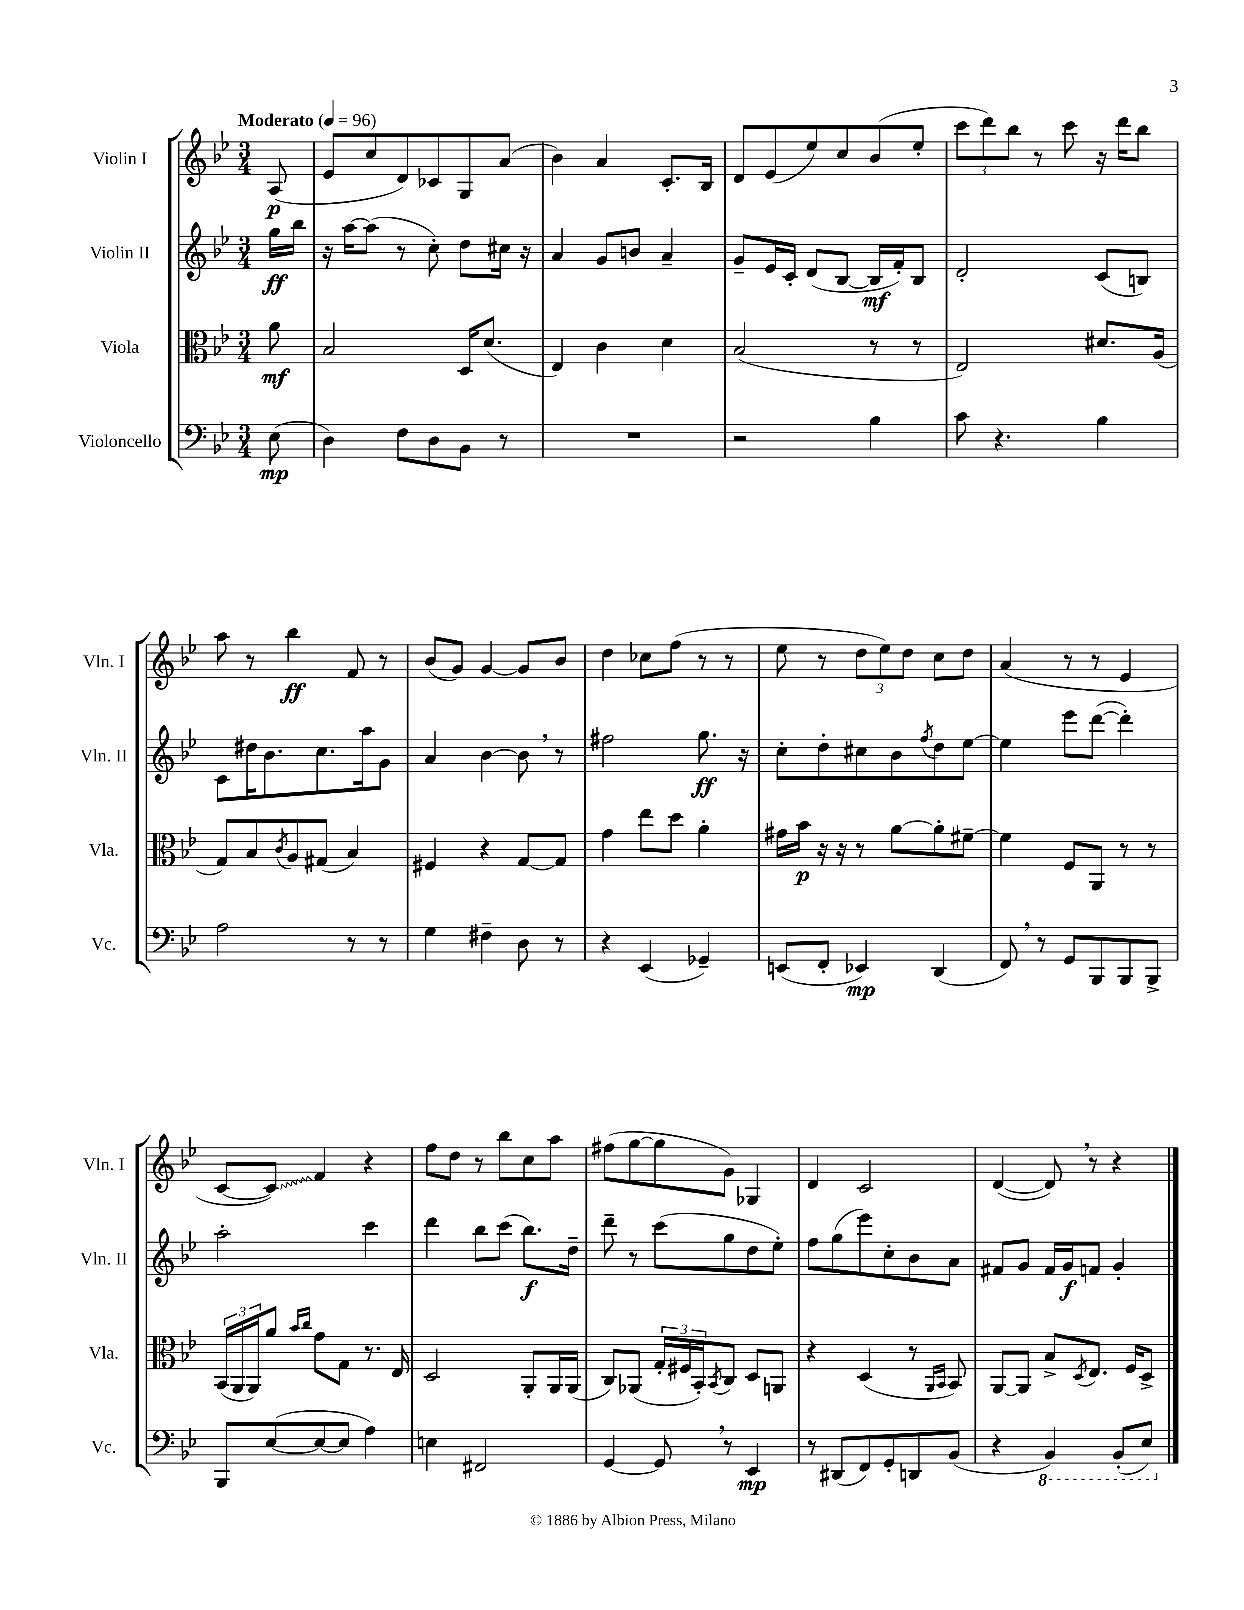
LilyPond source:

<<
\new StaffGroup <<
\new Staff = "s0" \with { instrumentName = "Violin I" shortInstrumentName = "Vln. I" } {
    \clef treble \key bes \major \numericTimeSignature \time 3/4 \partial 8 \tempo "Moderato" 4 = 96
    a8\p( |
    ees'8 c''8 d'8) ces'8 g8 a'8( |
    bes'4) a'4 c'8.-. bes16 |
    d'8 ees'8( ees''8) c''8 bes'8( ees''8-. |
    \tuplet 3/2 { c'''8 d'''8) bes''8 } r8 c'''8 r16 d'''16 bes''8 |
    a''8 r8 bes''4\ff f'8 r8 |
    bes'8( g'8) g'4~ g'8 bes'8 |
    d''4 ces''8 f''8( r8 r8 |
    ees''8 r8 \tuplet 3/2 { d''8 ees''8) d''8 } c''8 d''8 |
    a'4( r8 r8 ees'4 |
    c'8~ \once \override Glissando.style = #'zigzag c'8\glissando) f'4 r4 |
    f''8 d''8 r8 bes''8 c''8 a''8 |
    fis''8( g''8~ g''8 g'8) ges4 |
    d'4 c'2 |
    d'4~( d'8) \breathe r8 r4 \bar "|." |
}
\new Staff = "s1" \with { instrumentName = "Violin II" shortInstrumentName = "Vln. II" } {
    \clef treble \key bes \major \numericTimeSignature \time 3/4 \partial 8
    g''16\ff bes''16 |
    r16 a''16~ a''8( r8 c''8-.) d''8 cis''16 r16 |
    a'4 g'8 b'8 a'4-- |
    g'8-- ees'16 c'16-. d'8( bes8~ bes16\mf f'16-.) bes8 |
    d'2-. c'8( b8) |
    c'8 dis''16 bes'8. c''8. a''16 g'8 |
    a'4 bes'4~ bes'8 \breathe r8 |
    fis''2 g''8.\ff r16 |
    c''8-. d''8-. cis''8 bes'8 \acciaccatura { f''8 } d''8 ees''8~ |
    ees''4 ees'''8 d'''8~( d'''4-.) |
    a''2-. c'''4 |
    d'''4 bes''8 c'''8( bes''8.\f) d''16-- |
    d'''8-- r8 c'''8( g''8 d''8 ees''8-.) |
    f''8 g''8( ees'''8) c''8-. bes'8 a'8 |
    fis'8 g'8 fis'16 g'16\f f'8 g'4-. \bar "|." |
}
\new Staff = "s2" \with { instrumentName = "Viola" shortInstrumentName = "Vla." } {
    \clef alto \key bes \major \numericTimeSignature \time 3/4 \partial 8
    a'8\mf |
    bes2 d16 d'8.( |
    ees4) c'4 d'4 |
    bes2( r8 r8 |
    ees2) dis'8. a16( |
    g8) bes8 \acciaccatura { c'8 } a8 gis8( bes4) |
    fis4 r4 g8~ g8 |
    g'4 ees''8 d''8 a'4-. |
    gis'16 bes'16\p r16 r16 r8 a'8~ a'8-. fis'8~-- |
    fis'4 f8 a,8 r8 r8 |
    \tuplet 3/2 { bes,16( a,16 a,16) } a'8 \grace { bes'16 c''16 } g'8 g8 r8. ees16 |
    d2 a,8-. a,16 a,16( |
    c8) aes,8( \tuplet 3/2 { g16-. fis16 bes,16-.) } \acciaccatura { bes,8 } c8 d8 a,8 |
    r4 d4( r8 \grace { a,16 bes,16 } bes,8) |
    a,8~ a,8 bes8-> \acciaccatura { d8 } ees8. f16 d8-> \bar "|." |
}
\new Staff = "s3" \with { instrumentName = "Violoncello" shortInstrumentName = "Vc." } {
    \clef bass \key bes \major \numericTimeSignature \time 3/4 \partial 8
    ees8\mp( |
    d4) f8 d8 bes,8 r8 |
    R2. |
    r2 bes4 |
    c'8 r4. bes4 |
    a2 r8 r8 |
    g4 fis4-- d8 r8 |
    r4 ees,4( ges,4--) |
    e,8( f,8-. ees,4\mp) d,4( |
    f,8) \breathe r8 g,8 bes,,8 bes,,8 bes,,8-> |
    bes,,8 ees8~( ees8~ ees8 a4) |
    e4 fis,2 |
    g,4~ g,8 \breathe r8 ees,4\mp |
    r8 dis,8( f,8) g,8-. d,8 bes,8( |
    r4 \ottava #-1 bes,,4) bes,,8-.( ees,8) \ottava #0 \bar "|." |
}
>>
>>
\layout { \context { \Score \remove "Bar_number_engraver" } }
